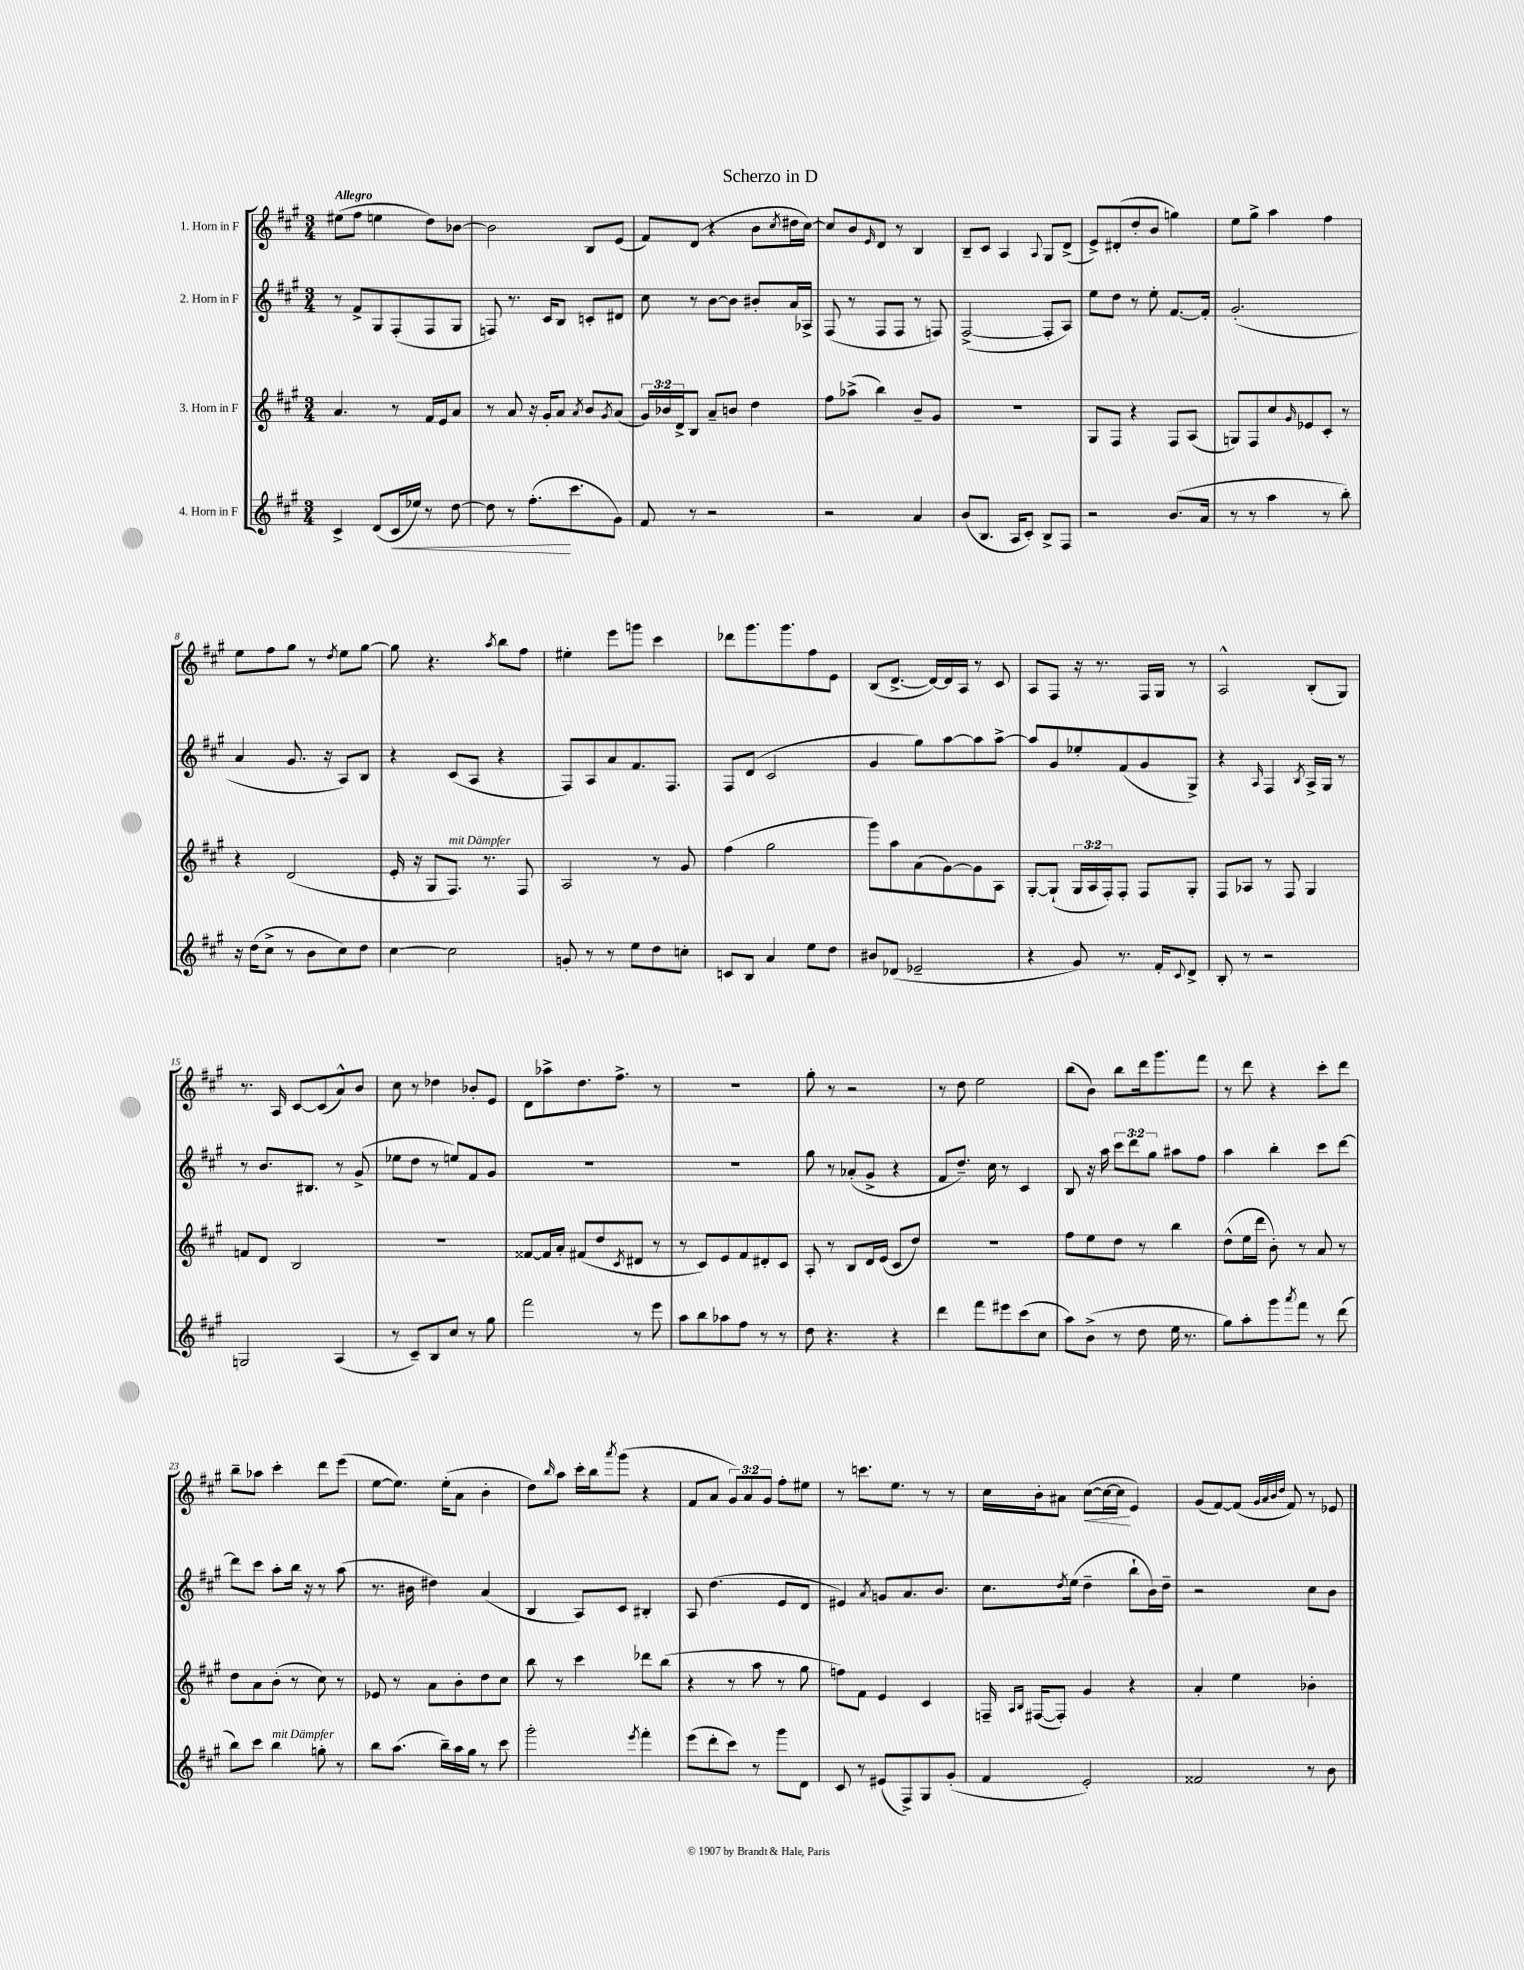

**kern	**dynam	**kern	**kern	**kern	**dynam
*part4	*part4	*part3	*part2	*part1	*part1
*staff4	*staff4	*staff3	*staff2	*staff1	*staff1
*I"4. Horn in F	*	*I"3. Horn in F	*I"2. Horn in F	*I"1. Horn in F	*
*clefG2	*	*clefG2	*clefG2	*clefG2	*
*k[f#c#g#]	*	*k[f#c#g#]	*k[f#c#g#]	*k[f#c#g#]	*
*M3/4	*	*M3/4	*M3/4	*M3/4	*
=1	=1	=1	=1	=1	=1
!	!	!	!	!LO:TX:a:B:t=Allegro	!
4c#^/	.	4.a/	8r	(8ee#X\L	.
.	.	.	8f#^/L	8ff#\J	.
(8d/L	.	.	8G#/	4een\	.
!	!LO:HP:b	!	!	!	!
16c#/L	<	8r	(8F#'/	.	.
16ee-X/JJ)	.	.	.	.	.
8r	.	16f#/LL	8F#/	8dd\L)	.
.	.	16e/J	.	.	.
[8dd\	.	8a/J	8G#/J	[8b-X\J	.
=2	=2	=2	=2	=2	=2
8dd\]	.	8r	8Fn/)	2b-\]	.
8r	.	8a/	8.r	.	.
(8.ff#'\L	.	16r	.	.	.
.	.	16g#'/KL	16c#/KL	.	.
.	.	8a/J	8B/J	.	.
8.ccc#\	[	.	.	.	.
.	.	8qa/	.	.	.
.	.	8b/L	8cn'/L	8B/L	.
.	.	8qg#/	.	.	.
8g#\J)	.	(8a/J	8d#X/J	(8e/J	.
=3	=3	=3	=3	=3	=3
8f#/	.	24g#/LL)	8cc#\	8f#/L)	.
.	.	24b-X/	.	.	.
.	.	24d^/J	.	.	.
8r	.	8B/J	8r	(8d/J	.
2r	.	8a~/L	[8b\L	4r	.
.	.	8bn/J	8b\J]	.	.
.	.	4dd\	8b#X'/L	8b\L	.
.	.	.	.	8qcc#/	.
.	.	.	16a/L	16dd#X\L	.
.	.	.	16A-X^/JJ	[16cc#\JJ)	.
=4	=4	=4	=4	=4	=4
2r	.	8ff#\L	(8F#/	8cc#/L]	.
.	.	(8aa-X^\J	8r	8b/	.
.	.	.	.	16qqe/	.
.	.	4bb\)	8F#/L	8d/J	.
.	.	.	8F#/J	8r	.
4a/	.	8b~/L	8r	4B/	.
.	.	8g#/J	8Fn/)	.	.
=5	=5	=5	=5	=5	=5
(8b/L	.	2.r	([2F#^/	8B~/L	.
8.B/J	.	.	.	8c#/J	.
.	.	.	.	4A/	.
16A/KL	.	.	.	.	.
8c#'/J)	.	.	.	.	.
.	.	.	.	8qqA/	.
8B^/L	.	.	8F#'/L]	8G#/L	.
8F#/J	.	.	8A/J)	(8d^/J	.
=6	=6	=6	=6	=6	=6
2r	.	8G#/L	8ee\L	8e^/L)	.
.	.	8F#/J	8dd\J	(8d#X'/	.
.	.	4r	8r	8dd'/	.
.	.	.	8ee'\	8b/J	.
(8.b/L	.	8F#/L	[8.f#/L	4ggn\)	.
.	.	(8A/J	.	.	.
16a/Jk	.	.	16f#'/Jk]	.	.
=7	=7	=7	=7	=7	=7
8r	.	8Gn/L)	(2.g#'/	8ee\L	.
8r	.	8F#/	.	8gg#^\J	.
4aa\	.	8cc#/	.	4aa\	.
.	.	16qqg#/	.	.	.
.	.	8e-X/	.	.	.
8r	.	8c#'/J	.	4ff#\	.
8bb'\)	.	8r	.	.	.
!!LO:LB:g=z
=8	=8	=8	=8	=8	=8
16r	.	4r	4a/	8ee\L	.
(16dd\KL	.	.	.	.	.
8cc#^\J	.	.	.	8ff#\	.
8r	.	(2d/	8.g#/	8gg#\J	.
8b\L	.	.	.	8r	.
.	.	.	16r	.	.
.	.	.	.	8qdd/	.
8cc#\)	.	.	8A/L)	8ee\L	.
8dd\J	.	.	8B/J	[8gg#\J	.
=9	=9	=9	=9	=9	=9
[4cc#\	.	16e'/	4r	8gg#\]	.
.	.	16r	.	.	.
.	.	8G#/L	.	4.r	.
!	!	!LO:TX:a:i:t=mit Dämpfer	!	!	!
2cc#\]	.	8.F#/J)	(8c#/L	.	.
.	.	.	8A/J	.	.
.	.	8.r	.	.	.
.	.	.	.	8qaa/	.
.	.	.	4r	8bb\L	.
.	.	8F#/	.	8ff#\J	.
=10	=10	=10	=10	=10	=10
8gn'/	.	2A/	8F#/L)	4ee#X'\	.
8r	.	.	8A/	.	.
8r	.	.	8a/	8eee\L	.
8ee\L	.	.	8.f#/	8gggn\J	.
8dd\	.	8r	.	4ccc#\	.
.	.	.	8.F#/J	.	.
8ccn'\J	.	8g#/	.	.	.
=11	=11	=11	=11	=11	=11
8cn/L	.	(4ff#\	8F#/L	8ddd-X\L	.
8B/J	.	.	(8d/J	8.ggg#\	.
4a/	.	2gg#\	2c#/	.	.
.	.	.	.	8.ggg#\	.
8ee\L	.	.	.	8ff#\	.
8dd\J	.	.	.	8e\J	.
=12	=12	=12	=12	=12	=12
8b#X/L	.	8ggg#\L)	4g#/	(8B/L	.
(8d-X/J	.	8aa\	.	[8.d^/J	.
2e-X~/	.	(8a\	8gg#\L)	.	.
.	.	.	.	16d/LL_)	.
.	.	[8g#\)	[8aa\	16d/]	.
.	.	.	.	16A/JJ	.
.	.	8g#\]	8aa\]	8r	.
.	.	8A\J	[8aa^\J	8c#/	.
=13	=13	=13	=13	=13	=13
4r	.	[8G#'/L	8aa/L]	8A/L	.
.	.	(8G#`/J]	8g#/	8F#/J	.
8g#/)	.	24G#/LL	8ee-X'/	16r	.
.	.	24A/	.	.	.
.	.	.	.	8.r	.
.	.	24F#'/J)	.	.	.
8.r	.	8F#'/J	(8f#/	.	.
.	.	8F#/L	8g#/	16F#/LL	.
16f#'/KL	.	.	.	16G#/JJ	.
8qqc#/	.	.	.	.	.
8d^/J	.	8G#'/J	8G#^/J)	8r	.
=14	=14	=14	=14	=14	=14
8B'/	.	8F#/L	4r	2A^^/	.
8r	.	8A-X/J	.	.	.
.	.	.	16qqA/	.	.
2r	.	8r	4F#/	.	.
.	.	8F#/	.	.	.
.	.	.	8qB/	.	.
.	.	4G#/	16A^/LL	(8B'/L	.
.	.	.	16G#/JJ	.	.
.	.	.	8r	8G#/J)	.
!!LO:LB:g=z
=15	=15	=15	=15	=15	=15
2Gn/	.	8fn/L	8r	8.r	.
.	.	8d/J	8.b/L	.	.
.	.	.	.	16A/	.
.	.	2B/	.	[8c#/L	.
.	.	.	8.B#X/J	.	.
.	.	.	.	(8c#/]	.
(4A/	.	.	8r	8a^^/)	.
.	.	.	(8g#^/	8b/J	.
=16	=16	=16	=16	=16	=16
8r	.	2.r	8ee-X\L	8cc#\	.
8c#~/L)	.	.	8dd\J	8r	.
8B/	.	.	8r	4dd-X\	.
8cc#/J	.	.	8een/L)	.	.
8r	.	.	8f#/	8b-X'/L	.
8gg#\	.	.	8g#/J	8e/J	.
=17	=17	=17	=17	=17	=17
2fff#\	.	[8f##X/L	2.r	8d\L	.
.	.	16f##/L]	.	8aa-X^\	.
.	.	16a'/JJ	.	.	.
.	.	(8f#X/L	.	8.dd\	.
.	.	8dd/	.	.	.
.	.	.	.	8.ff#^\J	.
.	.	8qc#/	.	.	.
8r	.	8d#X/J	.	.	.
8eee\	.	8r	.	8r	.
=18	=18	=18	=18	=18	=18
8aa\L	.	8r	2.r	2.r	.
8bb\	.	8c#/L)	.	.	.
8aa-X\	.	8e/	.	.	.
8ff#\J	.	8f#/	.	.	.
8r	.	8d#X'/	.	.	.
8r	.	8c#/J	.	.	.
=19	=19	=19	=19	=19	=19
8dd\	.	8A'/	8gg#\	8gg#'\	.
4.r	.	8r	8r	8r	.
.	.	8B/L	(8a-X'/L	2r	.
.	.	16d/L	8g#^/J	.	.
.	.	(16e/JJ	.	.	.
4r	.	8c#/L	4r	.	.
.	.	8dd/J)	.	.	.
=20	=20	=20	=20	=20	=20
4ddd\	.	2.r	8f#/L	8r	.
.	.	.	8.dd~/J)	8dd\	.
8fff#\L	.	.	.	2ee\	.
.	.	.	16cc#\	.	.
8eee#X\	.	.	8r	.	.
(8ccc#\	.	.	4c#/	.	.
8cc#\J	.	.	.	.	.
=21	=21	=21	=21	=21	=21
8aa\L)	.	8ff#\L	8B/	(8bb\L	.
(8b^\J	.	8ee\	16r	8b\J)	.
.	.	.	16aa\	.	.
8r	.	8dd\J	12ccc#\L	8bb\L	.
.	.	.	12ddd\	.	.
8dd\	.	8r	.	16ddd\k	.
.	.	.	12gg#\J	.	.
.	.	.	.	8.ggg#\	.
16ee\	.	4bb\	8aa#X\L	.	.
8.r	.	.	.	.	.
.	.	.	8ff#\J	8fff#\J	.
=22	=22	=22	=22	=22	=22
8gg#\L)	.	(8dd^^\L	4aa\	8r	.
8aa'\	.	16ee\L	.	8ddd\	.
.	.	16ddd\JJ	.	.	.
8ggg#\	.	8b'\)	4bb'\	4r	.
8qaaa/	.	.	.	.	.
8fff#\J	.	8r	.	.	.
8r	.	8a/	8ccc#\L	8ccc#'\L	.
(8ddd\	.	8r	[8ddd\J	8ddd\J	.
!!LO:LB:g=z
=23	=23	=23	=23	=23	=23
8bb\L)	.	8dd\L	8ddd\L]	8bb~\L	.
8ccc#\J	.	8a\	8ccc#\J	8aa-X\J	.
!LO:TX:a:i:t=mit Dämpfer	!	!	!	!	!
4bb\	.	(8b'\J	8aa'\L	4ccc#'\	.
.	.	8r	16bb\Jk	.	.
.	.	.	16r	.	.
8ggn'\	.	8cc#\)	8r	8ddd\L	.
8r	.	8r	(8aa\	(8eee\J	.
=24	=24	=24	=24	=24	=24
8bb\L	.	8e-X/	8.r	[8ee\L	.
(8.aa\J	.	8r	.	8.ee\J])	.
.	.	.	16b#X\	.	.
.	.	8a\L	4dd#X\)	.	.
16bb~\LL)	.	.	.	(16ee'\KL	.
16aa\	.	8b'\	.	8a\J	.
16gg#\JJ	.	.	.	.	.
8r	.	8dd\	(4a/	4b'\	.
8ccc#\	.	8cc#\J	.	.	.
=25	=25	=25	=25	=25	=25
2ggg#'\	.	8bb\	4B/	8dd\L)	.
.	.	.	.	16qqbb/	.
.	.	8r	.	8aa\J	.
.	.	4ccc#\	8A/L)	16ccc#'\LL	.
.	.	.	.	16bb\J	.
.	.	.	.	8qaaa/	.
.	.	.	8c#/J	(8ggg#\J	.
8qeee/	.	.	.	.	.
4fff#'\	.	8ddd-X\L	4B#X'/	4r	.
.	.	(8bb\J	.	.	.
=26	=26	=26	=26	=26	=26
(8eee\L	.	4r	8A/	8f#/L	.
8ddd'\	.	.	(4.dd\	8a/J	.
8ccc#\J)	.	8r	.	12g#/L)	.
.	.	.	.	12a/	.
8r	.	8aa\	.	.	.
.	.	.	.	12g#/J	.
8ggg#\L	.	8r	8e/L	8ff#'\L	.
8d\J	.	8gg#\	8d/J	8ee#X\J	.
=27	=27	=27	=27	=27	=27
8c#/	.	8ffn\L)	4e#X/)	8r	.
8r	.	8f#\J	.	8.cccn\L	.
.	.	.	8qa/	.	.
(8e#X/L	.	4e/	8gn/L	.	.
.	.	.	.	8.ee\J	.
8F#^/)	.	.	8.a/	.	.
8G#/	.	4c#/	.	8r	.
.	.	.	8.b/J	.	.
(8g#'/J	.	.	.	8r	.
=28	=28	=28	=28	=28	=28
4f#/	.	16Fn~/	8.cc#\L	16cc#\LL	.
.	.	16qqA/LL	.	.	.
.	.	16qqB/JJ	.	.	.
.	.	([16F#X/KL	.	16b'\J	.
.	.	8F#'/J])	.	8a#X\J	.
.	.	.	8qdd/	.	.
.	.	.	(16ee\Jk	.	.
!	!	!	!	!	!LO:HP:b
2e'/)	.	4g#/	4dd~\	([8cc#\L	<
.	.	.	.	16cc#\L_	.
.	.	.	.	16cc#\JJ]	.
.	.	4r	8bb`\L	4e/)	[
.	.	.	16b\L)	.	.
.	.	.	16dd~\JJ	.	.
=29	=29	=29	=29	=29	=29
2f##X/	.	4a'/	2r	(8g#/L	.
.	.	.	.	[8f#/)	.
.	.	4ee\	.	(8f#/J]	.
.	.	.	.	32qqg#/LLL	.
.	.	.	.	32qqa/	.
.	.	.	.	32qqb/	.
.	.	.	.	32qqdd/JJJ	.
.	.	.	.	8f#/)	.
8r	.	4b-X'\	8cc#\L	8r	.
8b\	.	.	8b\J	8e-X/	.
==	==	==	==	==	==
*-	*-	*-	*-	*-	*-
